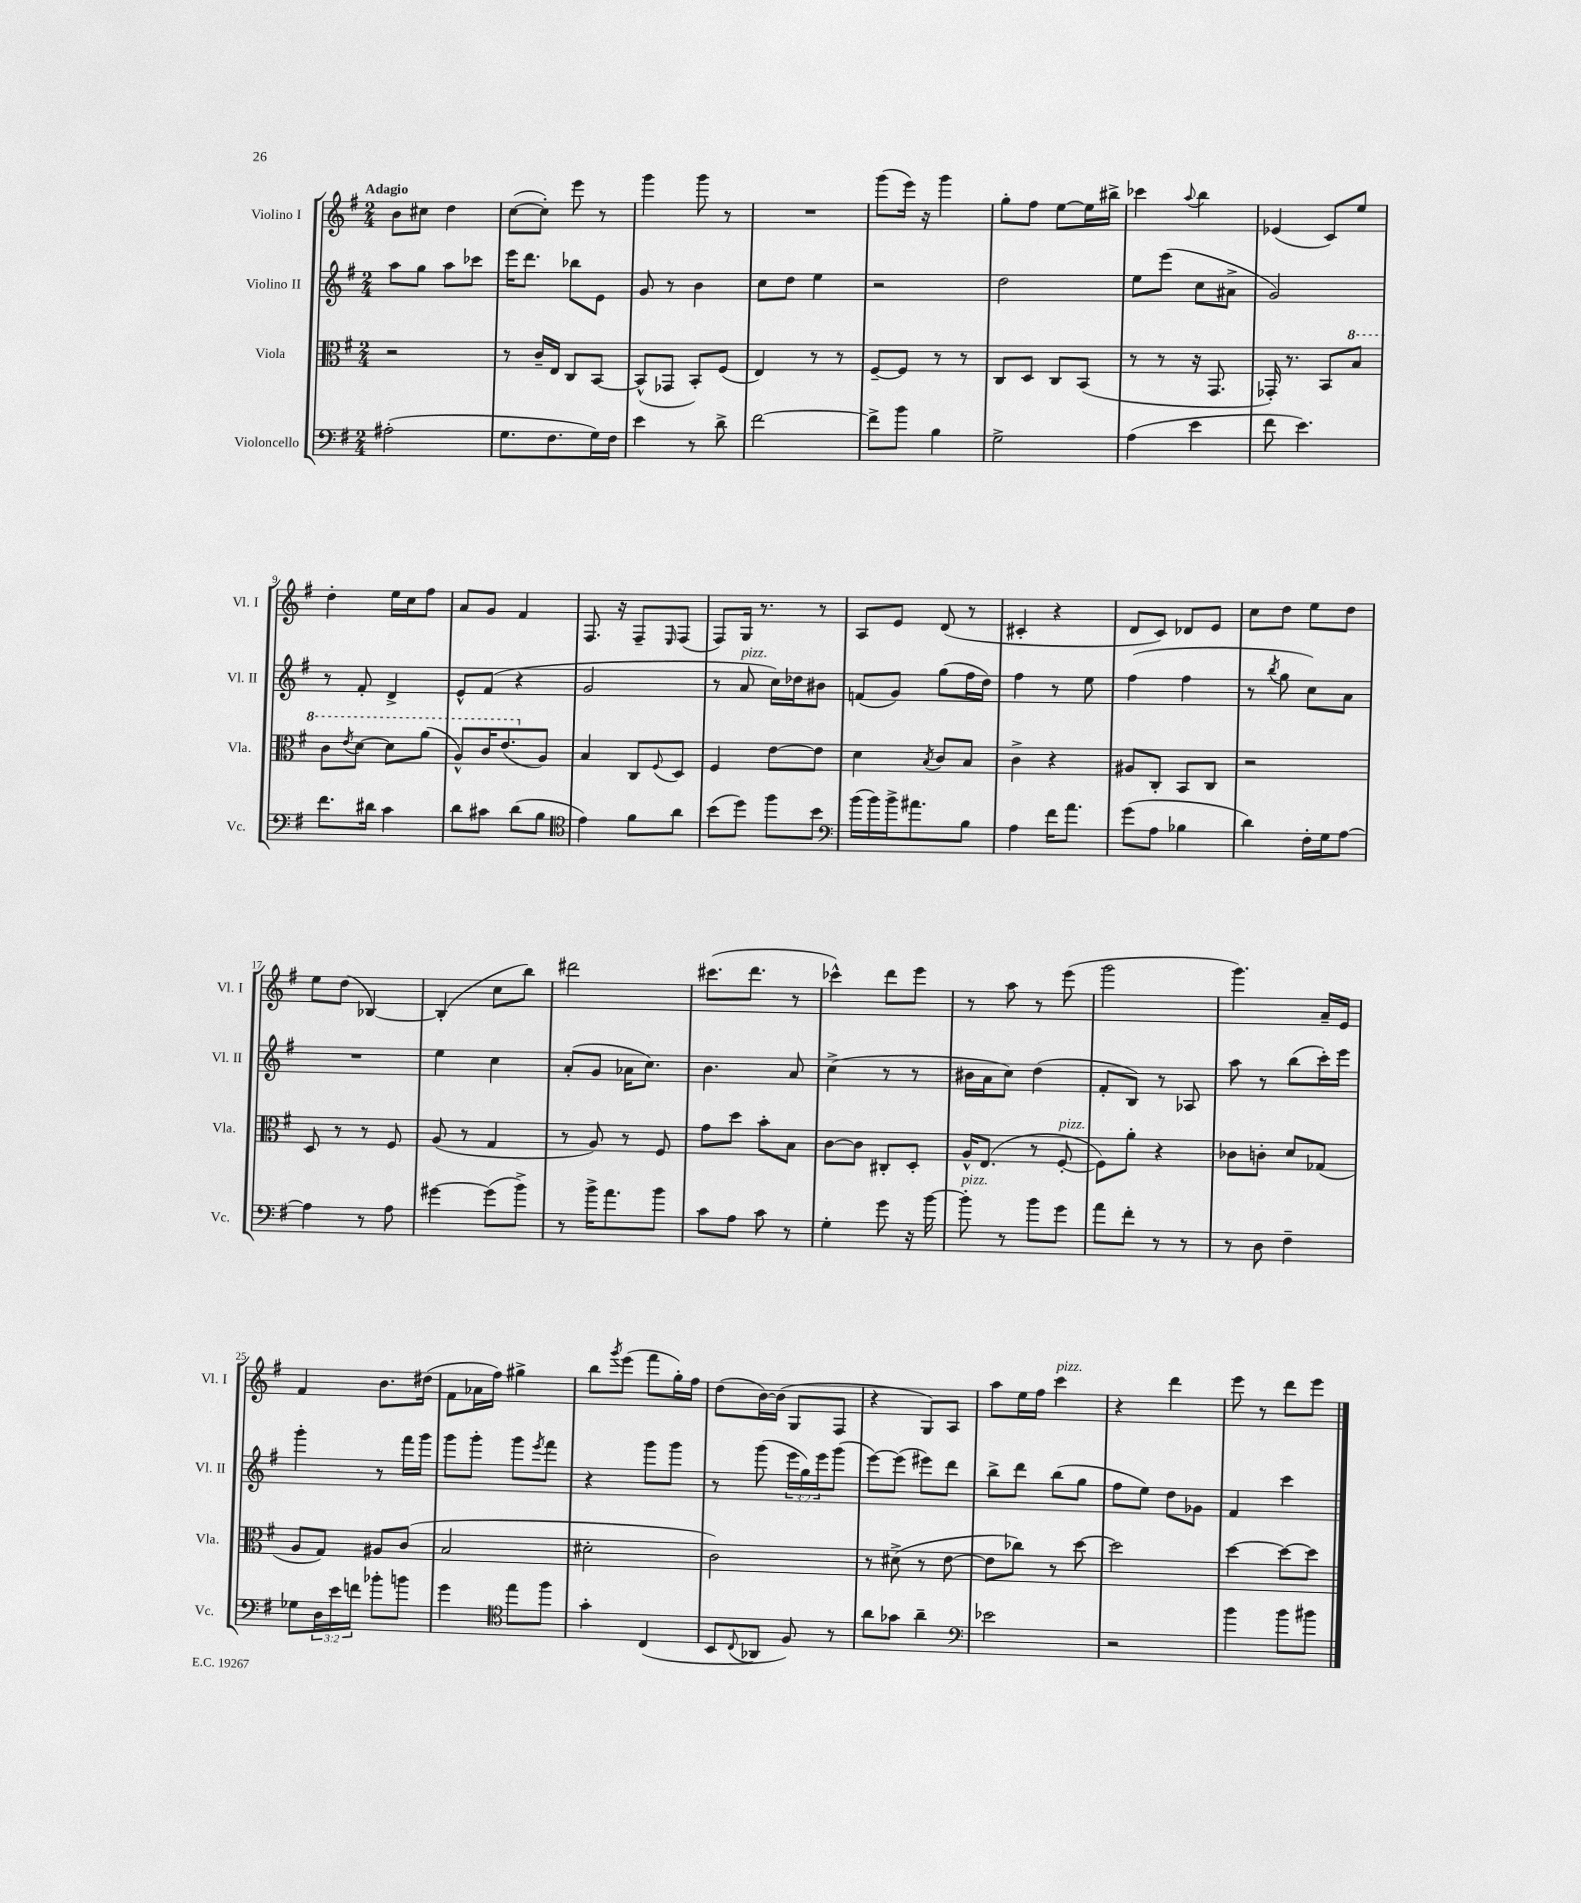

**kern	**kern	**kern	**kern
*staff4	*staff3	*staff2	*staff1
*clefF4	*clefC3	*clefG2	*clefG2
*k[f#]	*k[f#]	*k[f#]	*k[f#]
*M2/4	*M2/4	*M2/4	*M2/4
(2A#'	2r	8aa	8b
.	.	8gg	8cc#
.	.	8aa	4dd
.	.	8ccc-	.
=	=	=	=
8.G	8r	16eee	([8cc
.	.	8.ddd	.
.	16c~	.	8cc'])
8.F#	16E	.	.
.	8C	8bb-	8eee
16G)	[8BB	8e	8r
16F#	.	.	.
=	=	=	=
4e	(8BB^^]	8g	4ggg
.	8GG-	8r	.
8r	8BB')	4b	8ggg
8d^	(8F#	.	8r
=	=	=	=
[2f#	4E)	8cc	2r
.	.	8dd	.
.	8r	4ee	.
.	8r	.	.
=	=	=	=
8f#^]	[8F#~	2r	(8ggg
8b	8F#]	.	16eee)
.	.	.	16r
4B	8r	.	4ggg
.	8r	.	.
=	=	=	=
2G^	8C	2dd	8gg'
.	8D	.	8ff#
.	8C	.	[8ee
.	(8BB	.	16ee]
.	.	.	16bb#^
=	=	=	=
(4A	8r	8ee	4ccc-
.	8r	(8eee	.
.	.	.	8qqaa
4e	16r	8cc	4bb
.	8.GG	.	.
.	.	8a#^	.
=	=	=	=
8f#	16GG-')	2g)	(4e-
.	8.r	.	.
4.e)	.	.	.
.	8BB	.	8c)
.	8b	.	8ee
=	=	=	=
8.f#	8cc	8r	4dd'
.	8qee	.	.
.	[8dd	8f#'	.
16d#	.	.	.
4c	8dd]	4d^	16ee
.	.	.	16cc
.	(8aa	.	8ff#
=	=	=	=
8d	8a^^)	8e^^	8a
8c#	16cc	(8f#	8g
.	(8.ee	.	.
(8d	.	4r	4f#
8B	8A)	.	.
=	=	=	=
*clefC4	*	*	*
4e)	4B	2g	8.F#
.	.	.	16r
8f#	8C	.	8F#~
.	8qqF#	.	16qqE
8a	8D	.	(8F#
=	=	=	=
(8b	4F#	8r	8F#)
8dd)	.	8a	16G
.	.	.	8.r
8ff#	[8e	16cc)	.
.	.	16dd-	.
8b	8e]	8b#	8r
=	=	=	=
*clefF4	*	*	*
(16b	4d	(8f	8A
16b)	.	.	.
16b^	.	8g)	8e
8.a#	.	.	.
.	8qB	.	.
.	8c	(8gg	(8d
8B	8B	16ff#	8r
.	.	16dd)	.
=	=	=	=
4A	4c^	4ff#	4c#'
16f#	4r	8r	4r
8.a	.	.	.
.	.	8ee	.
=	=	=	=
(8g	8A#	(4ff#	8d
8A	8C'	.	8c)
4B-	8BB	4ff#	8d-
.	8C	.	8e
=	=	=	=
4d)	2r	8r	8cc
.	.	8qbb	.
.	.	8gg	8dd
16F#'	.	8cc)	8ee
16G	.	.	.
[8A	.	8a	8dd
=	=	=	=
4A]	8D	2r	8ee
.	8r	.	(8dd
8r	8r	.	[4B-)
8A	8F#	.	.
=	=	=	=
[4g#	(8A	4ee	(4B-']
.	8r	.	.
(8g#]	4G	4cc	8cc
8b^)	.	.	8bb)
=	=	=	=
8r	8r	(8a'	2ddd#
16b^	8A)	8g	.
8.a	.	.	.
.	8r	16a-	.
.	.	8.cc)	.
8b	8F#	.	.
=	=	=	=
8c	8g	4.b	(8.ccc#
8A	8dd	.	.
.	.	.	8.ddd
8c	8b'	.	.
8r	8B	8a	8r
=	=	=	=
4G'	[8c	(4cc^	4ccc-^^)
.	8c]	.	.
8g	8C#'	8r	8ddd
16r	8D'	8r	8eee
[16b	.	.	.
=	=	=	=
8b']	16A^^	16b#	8r
.	(8.E	16a	.
8r	.	8cc)	8aa
8b	8r	(4dd	8r
8g	[8F#'	.	(8eee
=	=	=	=
8a	8F#])	8f#'	2ggg
8f#'	8a'	8B)	.
8r	4r	8r	.
8r	.	8A-	.
=	=	=	=
8r	8c-	8aa	4.ggg)
8D	8c'	8r	.
4F#~	8d	(8bb	.
.	(8G-	16ccc')	16a~
.	.	16eee	16e
=	=	=	=
8G-	8A	4ggg'	4f#
24D	8G)	.	.
24e	.	.	.
24f	.	.	.
8b-'	8A#	8r	8.b
8b	(8c	16fff#	.
.	.	16ggg	(16dd#
=	=	=	=
4g	2B	8ggg	8f#
.	.	8ggg'	16a-
.	.	.	16ff#)
*clefC4	*	*	*
8ee	.	8ggg	4gg#^
.	.	8qeee	.
8ff#	.	8fff#	.
=	=	=	=
4g'	2d#'	4r	8bb
.	.	.	8qggg
.	.	.	(8eee
(4C	.	8ggg	8fff#
.	.	8ggg	16gg')
.	.	.	16ff#
=	=	=	=
8BB	2c)	8r	(8dd
8qqC	.	.	.
8AA-	.	(8ggg	[16b)
.	.	.	(16b]
8F#)	.	24eee	8G
.	.	24gg)	.
.	.	24eee	.
8r	.	(8ggg	8F#
=	=	=	=
8a	8r	[8eee)	4r
8g-	(8d#^	(8eee]	.
4a~	8r	8eee#)	8G)
.	[8e	8ddd	8A
=	=	=	=
*clefF4	*	*	*
2e-	8e]	8bb^	8aa
.	8cc-)	8ddd	16ee
.	.	.	16ff#
.	8r	(8bb	4ccc
.	[8dd	8gg	.
=	=	=	=
2r	2dd]	8ff#	4r
.	.	8ee)	.
.	.	8dd	4ddd
.	.	8g-	.
=	=	=	=
4b	[4dd	4f#	8eee
.	.	.	8r
8b	8dd_	4ccc	8ddd
8b#	8dd]	.	8eee
==	==	==	==
*-	*-	*-	*-
